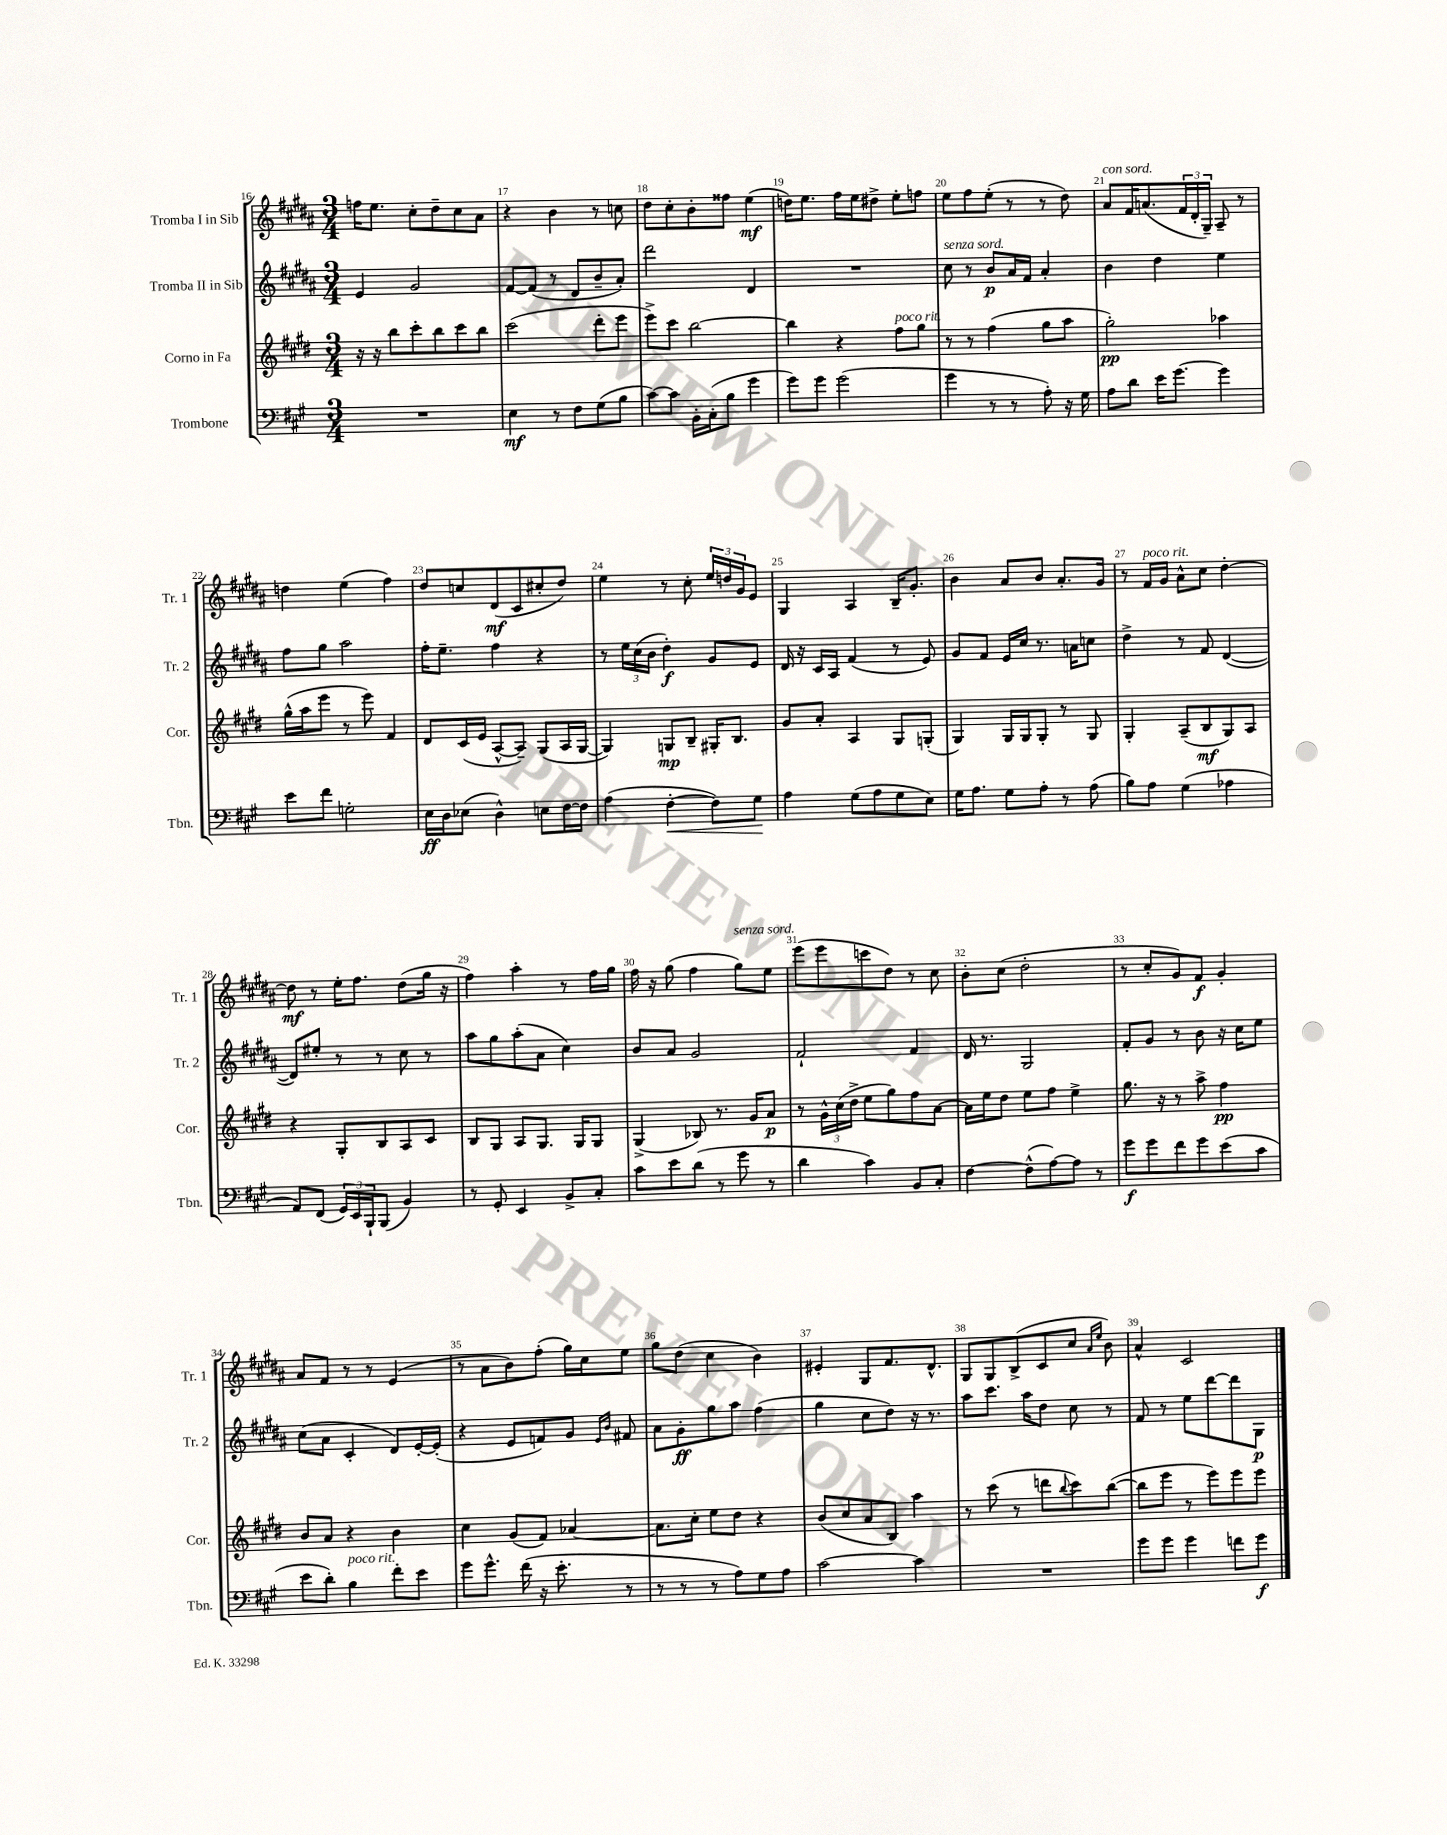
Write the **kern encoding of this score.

**kern	**dynam	**kern	**dynam	**kern	**dynam	**kern	**dynam
*part4	*part4	*part3	*part3	*part2	*part2	*part1	*part1
*staff4	*staff4	*staff3	*staff3	*staff2	*staff2	*staff1	*staff1
*I"Trombone	*	*I"Corno in Fa	*	*I"Tromba II in Sib	*	*I"Tromba I in Sib	*
*I'Tbn.	*	*I'Cor.	*	*I'Tr. 2	*	*I'Tr. 1	*
*clefF4	*	*clefG2	*	*clefG2	*	*clefG2	*
*k[f#c#g#]	*	*k[f#c#g#d#]	*	*k[f#c#g#d#a#]	*	*k[f#c#g#d#a#]	*
*M3/4	*	*M3/4	*	*M3/4	*	*M3/4	*
=16	=16	=16	=16	=16	=16	=16	=16
2.r	.	16r	.	4e/	.	16ffn\KL	.
.	.	16r	.	.	.	8.ee\J	.
.	.	8bb\L	.	.	.	.	.
.	.	8ccc#'\	.	2g#/	.	8cc#'\L	.
.	.	8bb\	.	.	.	8dd#~\	.
.	.	8ccc#\	.	.	.	8cc#\	.
.	.	8bb\J	.	.	.	8a#\J	.
=17	=17	=17	=17	=17	=17	=17	=17
4E\	mf	(2ccc#\	.	[8f#/L	.	4r	.
.	.	.	.	(8f#/J]	.	.	.
8r	.	.	.	8r	.	4b\	.
8F#\L	.	.	.	8d#/L	.	.	.
(8G#\	.	8ddd#'\L	.	8b~/	.	8r	.
8B\J	.	8eee\J	.	8a#'/J)	.	8ccn\	.
=18	=18	=18	=18	=18	=18	=18	=18
[8c#\L)	.	8eee^\L)	.	2ddd#\	.	8dd#\L	.
8c#\J]	.	8ccc#\J	.	.	.	8cc#'\	.
16BB'\LL	.	[2bb\	.	.	.	8b'\	.
(16C#'\J	.	.	.	.	.	.	.
8B\J	.	.	.	.	.	8ff##X\J	.
4g#\	.	.	.	4d#/	.	(4ee\	mf
=19	=19	=19	=19	=19	=19	=19	=19
8g#\L)	.	4bb\]	.	2.r	.	16ddn\KL)	.
.	.	.	.	.	.	8.ee\J	.
8g#\J	.	.	.	.	.	.	.
(2g#\	.	4r	.	.	.	16ff#\LL	.
.	.	.	.	.	.	16ee\J	.
.	.	.	.	.	.	8dd#X^\J	.
!	!	!LO:TX:a:i:t=poco rit.	!	!	!	!	!
.	.	8ff#\L	.	.	.	8ee'\L	.
.	.	8gg#\J	.	.	.	8ffn\J	.
=20	=20	=20	=20	=20	=20	=20	=20
!	!	!	!	!LO:TX:a:i:t=senza sord.	!	!	!
4g#\	.	8r	.	8cc#\	.	8ee\L	.
.	.	8r	.	8r	.	8ff#\	.
8r	.	(4ff#\	.	8b/L	p	(8ee'\J	.
8r	.	.	.	16a#/L	.	8r	.
.	.	.	.	16f#/JJ	.	.	.
8A'\)	.	8gg#\L	.	4a#'/	.	8r	.
16r	.	8aa\J	.	.	.	8dd#\)	.
16G#\	.	.	.	.	.	.	.
=21	=21	=21	=21	=21	=21	=21	=21
!	!	!	!	!	!	!LO:TX:a:i:t=con sord.	!
8A\L	.	2gg#'\)	pp	4b\	.	8a#/L	.
8d\J	.	.	.	.	.	16f#/K	.
.	.	.	.	.	.	(8.an/	.
16e\KL	.	.	.	4dd#\	.	.	.
[8.g#\J	.	.	.	.	.	.	.
.	.	.	.	.	.	24f#/L	.
.	.	.	.	.	.	24d#'/	.
.	.	.	.	.	.	24G#~/JJ)	.
4g#\]	.	4aa-X\	.	4ee\	.	8A#~/	.
.	.	.	.	.	.	8r	.
!!LO:LB:g=z
=22	=22	=22	=22	=22	=22	=22	=22
8e\L	.	(16gg#^^\LL	.	8ff#\L	.	4ddn\	.
.	.	16aa\J	.	.	.	.	.
8f#\J	.	8eee\J	.	8gg#\J	.	.	.
2Gn'\	.	8r	.	2aa#\	.	(4ee\	.
.	.	8eee\)	.	.	.	.	.
.	.	4f#/	.	.	.	4ff#\)	.
=23	=23	=23	=23	=23	=23	=23	=23
16E\LL	ff	8d#/L	.	16ff#'\KL	.	8dd#/L	.
16D\J	.	.	.	8.ee~\J	.	.	.
(8E-X\J	.	(16c#/L	.	.	.	8ccn/	.
.	.	16e/JJ	.	.	.	.	.
4D^^\)	.	[8A^^/L	.	4ff#\	.	(8d#/	mf
.	.	8A~/J])	.	.	.	8c#/	.
8En\L	.	(8G#/L	.	4r	.	8cc#X'/	.
[16F#\L	.	16A/L	.	.	.	8dd#/J)	.
16F#\JJ]	.	[16G#/JJ	.	.	.	.	.
=24	=24	=24	=24	=24	=24	=24	=24
(4A\	.	4G#/])	.	8r	.	4ee\	.
.	.	.	.	24ee\LL	.	.	.
.	.	.	.	(24cc#\	.	.	.
.	.	.	.	24b\JJ	.	.	.
!	!LO:HP:b	!	!	!	!	!	!
[4F#'\	<	8Gn/L	mp	4dd#'\)	f	8r	.
.	.	8B~/J	.	.	.	8cc#'\	.
8F#\L])	.	16G#X'/KL	.	8g#/L	.	24ee/LL	.
.	.	.	.	.	.	24ddn/	.
.	.	8.B/J	.	.	.	.	.
.	.	.	.	.	.	24g#/J	.
8G#\J	.	.	.	8e/J	.	8e/J	.
.	[	.	.	.	.	.	.
=25	=25	=25	=25	=25	=25	=25	=25
4A\	.	8g#/L	.	16d#/	.	4G#/	.
.	.	.	.	16r	.	.	.
.	.	8a'/J	.	16c#/LL	.	.	.
.	.	.	.	16A#/JJ	.	.	.
(8G#\L	.	4A/	.	(4f#/	.	4A#/	.
8A\	.	.	.	.	.	.	.
8G#\	.	8G#/L	.	8r	.	16B~/KL	.
.	.	.	.	.	.	8.g#'/J	.
8E\J)	.	(8Gn'/J	.	8e/)	.	.	.
=26	=26	=26	=26	=26	=26	=26	=26
16G#\KL	.	4G#/)	.	8g#/L	.	4b\	.
8.A\J	.	.	.	.	.	.	.
.	.	.	.	8f#/J	.	.	.
8G#\L	.	16G#/LL	.	16e/LL	.	8a#/L	.
.	.	16G#/J	.	16cc#/JJ	.	.	.
8A'\J	.	8G#'/J	.	8.r	.	8b/J	.
8r	.	8r	.	.	.	8.a#'/L	.
.	.	.	.	16an\KL	.	.	.
(8A\	.	8G#/	.	8ccn\J	.	.	.
.	.	.	.	.	.	16g#/Jk	.
=27	=27	=27	=27	=27	=27	=27	=27
8B\L)	.	4G#'/	.	4dd#^\	.	8r	.
!	!	!	!	!	!	!LO:TX:a:i:t=poco rit.	!
8A\J	.	.	.	.	.	16f#/LL	.
.	.	.	.	.	.	16g#/JJ	.
(4G#\	.	(8A~/L	.	8r	.	8a#^^\L	.
.	.	8B/	mf	8f#/	.	8cc#\J	.
4A-X\	.	8G#/)	.	([4d#/	.	[4dd#'\	.
.	.	8A/J	.	.	.	.	.
!!LO:LB:g=z
=28	=28	=28	=28	=28	=28	=28	=28
8AA/L)	.	4r	.	8d#/L])	.	8dd#\]	mf
(8FF#/J	.	.	.	8ee#X'/J	.	8r	.
24GG#/LL)	.	8G#'/L	.	8r	.	16ee'\KL	.
24EE/	.	.	.	.	.	.	.
.	.	.	.	.	.	8.ff#\J	.
24BBB`/J	.	.	.	.	.	.	.
(8BBB/J	.	8B/	.	8r	.	.	.
4BB/)	.	8A/	.	8cc#\	.	(8dd#\L	.
.	.	8c#/J	.	8r	.	16gg#\Jk	.
.	.	.	.	.	.	16r	.
=29	=29	=29	=29	=29	=29	=29	=29
8r	.	8B/L	.	8aa#\L	.	4ff#\)	.
8GG#'/	.	8G#/J	.	8gg#\	.	.	.
4EE/	.	8A/L	.	(8aa#'\	.	4aa#'\	.
.	.	8.G#/J	.	8a#\J	.	.	.
8BB^/L	.	.	.	4cc#\)	.	8r	.
.	.	16G#/KL	.	.	.	.	.
8C#'/J	.	8G#/J	.	.	.	16ff#\LL	.
.	.	.	.	.	.	16gg#\JJ	.
=30	=30	=30	=30	=30	=30	=30	=30
8c#\L	.	(4G#^/	.	8b/L	.	16ff#\	.
.	.	.	.	.	.	16r	.
8e\	.	.	.	8a#/J	.	(8gg#\	.
(8d\J	.	8B-X/)	.	2g#/	.	4ff#\	.
8r	.	8.r	.	.	.	.	.
!	!	!	!	!	!	!LO:TX:a:i:t=senza sord.	!
8g#\	.	.	.	.	.	8gg#\L)	.
.	.	16g#/KL	.	.	.	.	.
8r	.	8a/J	p	.	.	8ee\J	.
=31	=31	=31	=31	=31	=31	=31	=31
4d\	.	8r	.	2f#`/	.	(8eee\L	.
.	.	24g#^^\LL	.	.	.	8eee\	.
.	.	(24cc#\	.	.	.	.	.
.	.	24dd#^\JJ	.	.	.	.	.
4c#\)	.	8ee\L	.	.	.	8cccn\	.
.	.	8gg#\)	.	.	.	8dd#\J)	.
8BB/L	.	8ff#\	.	4f#/	.	8r	.
8C#'/J	.	[8a\J	.	.	.	8cc#\	.
=32	=32	=32	=32	=32	=32	=32	=32
[4F#\	.	16a\LL]	.	16d#/	.	8b'\L	.
.	.	16ee\J	.	8.r	.	.	.
.	.	8dd#\J	.	.	.	(8cc#\J	.
(8F#^^\L]	.	8ee\L	.	2G#/	.	2dd#'\	.
[8A\)	.	8ff#\J	.	.	.	.	.
8A\J]	.	4ee^\	.	.	.	.	.
8r	.	.	.	.	.	.	.
=33	=33	=33	=33	=33	=33	=33	=33
8g#\L	f	8.gg#\	.	8f#'/L	.	8r	.
8g#\	.	.	.	8g#/J	.	8cc#'/L	.
.	.	16r	.	.	.	.	.
8f#\	.	8r	.	8r	.	8g#/)	.
8g#\	.	8aa^\	.	8b\	.	8f#/J	f
(8e\	.	4ff#\	pp	16r	.	4g#'/	.
.	.	.	.	16cc#\KL	.	.	.
8c#\J	.	.	.	8ee\J	.	.	.
!!LO:LB:g=z
=34	=34	=34	=34	=34	=34	=34	=34
8e\L	.	8b/L	.	(8cc#\L	.	8a#/L	.
8d'\J)	.	8a/J	.	8a#\J	.	8f#/J	.
!LO:TX:a:i:t=poco rit.	!	!	!	!	!	!	!
4B\	.	4r	.	4c#'/	.	8r	.
.	.	.	.	.	.	8r	.
8f#'\L	.	4b\	.	8d#/L)	.	(4e/	.
8e\J	.	.	.	[16e'/L	.	.	.
.	.	.	.	(16e'/JJ]	.	.	.
=35	=35	=35	=35	=35	=35	=35	=35
8g#\L	.	4cc#\	.	4r	.	8r	.
8.g#^^\J	.	.	.	.	.	8a#\L	.
.	.	(8g#/L	.	8e/L	.	8b\)	.
(16f#\	.	.	.	.	.	.	.
16r	.	8f#/J)	.	8fn/)	.	(8ff#'\J	.
8.e'\	.	.	.	.	.	.	.
.	.	[4a-X/	.	8g#/J	.	16gg#\LL)	.
.	.	.	.	.	.	16cc#\J	.
.	.	.	.	16qqe/LL	.	.	.
.	.	.	.	16qqb/JJ	.	.	.
8r	.	.	.	8f#X/	.	8ee\J	.
=36	=36	=36	=36	=36	=36	=36	=36
8r	.	8.a-\L]	.	8a#\L	.	8gg#\L	.
8r	.	.	.	8g#'\	ff	(8dd#\J	.
.	.	16cc#'\Jk	.	.	.	.	.
8r	.	8ee\L	.	8gg#\	.	4cc#\	.
8A\L)	.	8dd#\J	.	8aa#\J	.	.	.
8G#\	.	4r	.	(4ff#\	.	4b\)	.
8A\J	.	.	.	.	.	.	.
=37	=37	=37	=37	=37	=37	=37	=37
[2c#\	.	(8b/L	.	4gg#\	.	4e#X'/	.
.	.	8cc#/	.	.	.	.	.
.	.	8a/	.	8cc#\L	.	8G#/L	.
.	.	8B/J)	.	8dd#\J)	.	8.f#/	.
4c#\]	.	4aa\	.	16r	.	.	.
.	.	.	.	8.r	.	8.d#^^/J	.
=38	=38	=38	=38	=38	=38	=38	=38
2.r	.	8r	.	8aa#\L	.	8G#/L	.
.	.	(8ccc#\	.	8.ccc#\J	.	8G#/	.
.	.	8r	.	.	.	(8B^/	.
.	.	.	.	16aa#\KL	.	.	.
.	.	8dddn\L	.	8dd#\J	.	8c#/	.
.	.	8qqbb/	.	.	.	.	.
.	.	8ccc#\)	.	8cc#\	.	8cc#/J	.
.	.	.	.	.	.	16qqa#/LL	.
.	.	.	.	.	.	16qqee/JJ	.
.	.	([8bb\J	.	8r	.	8b\)	.
=39	=39	=39	=39	=39	=39	=39	=39
8g#\L	.	8bb\L]	.	8f#/	.	4a#^^/	.
8g#\J	.	8eee\J	.	8r	.	.	.
4g#\	.	8r	.	8ee\L	.	2c#/	.
.	.	8eee\L)	.	[8ddd#\	.	.	.
8fn\L	.	8eee\	.	8ddd#\]	.	.	.
8g#\J	f	8eee\J	.	8G#\J	p	.	.
==	==	==	==	==	==	==	==
*-	*-	*-	*-	*-	*-	*-	*-
